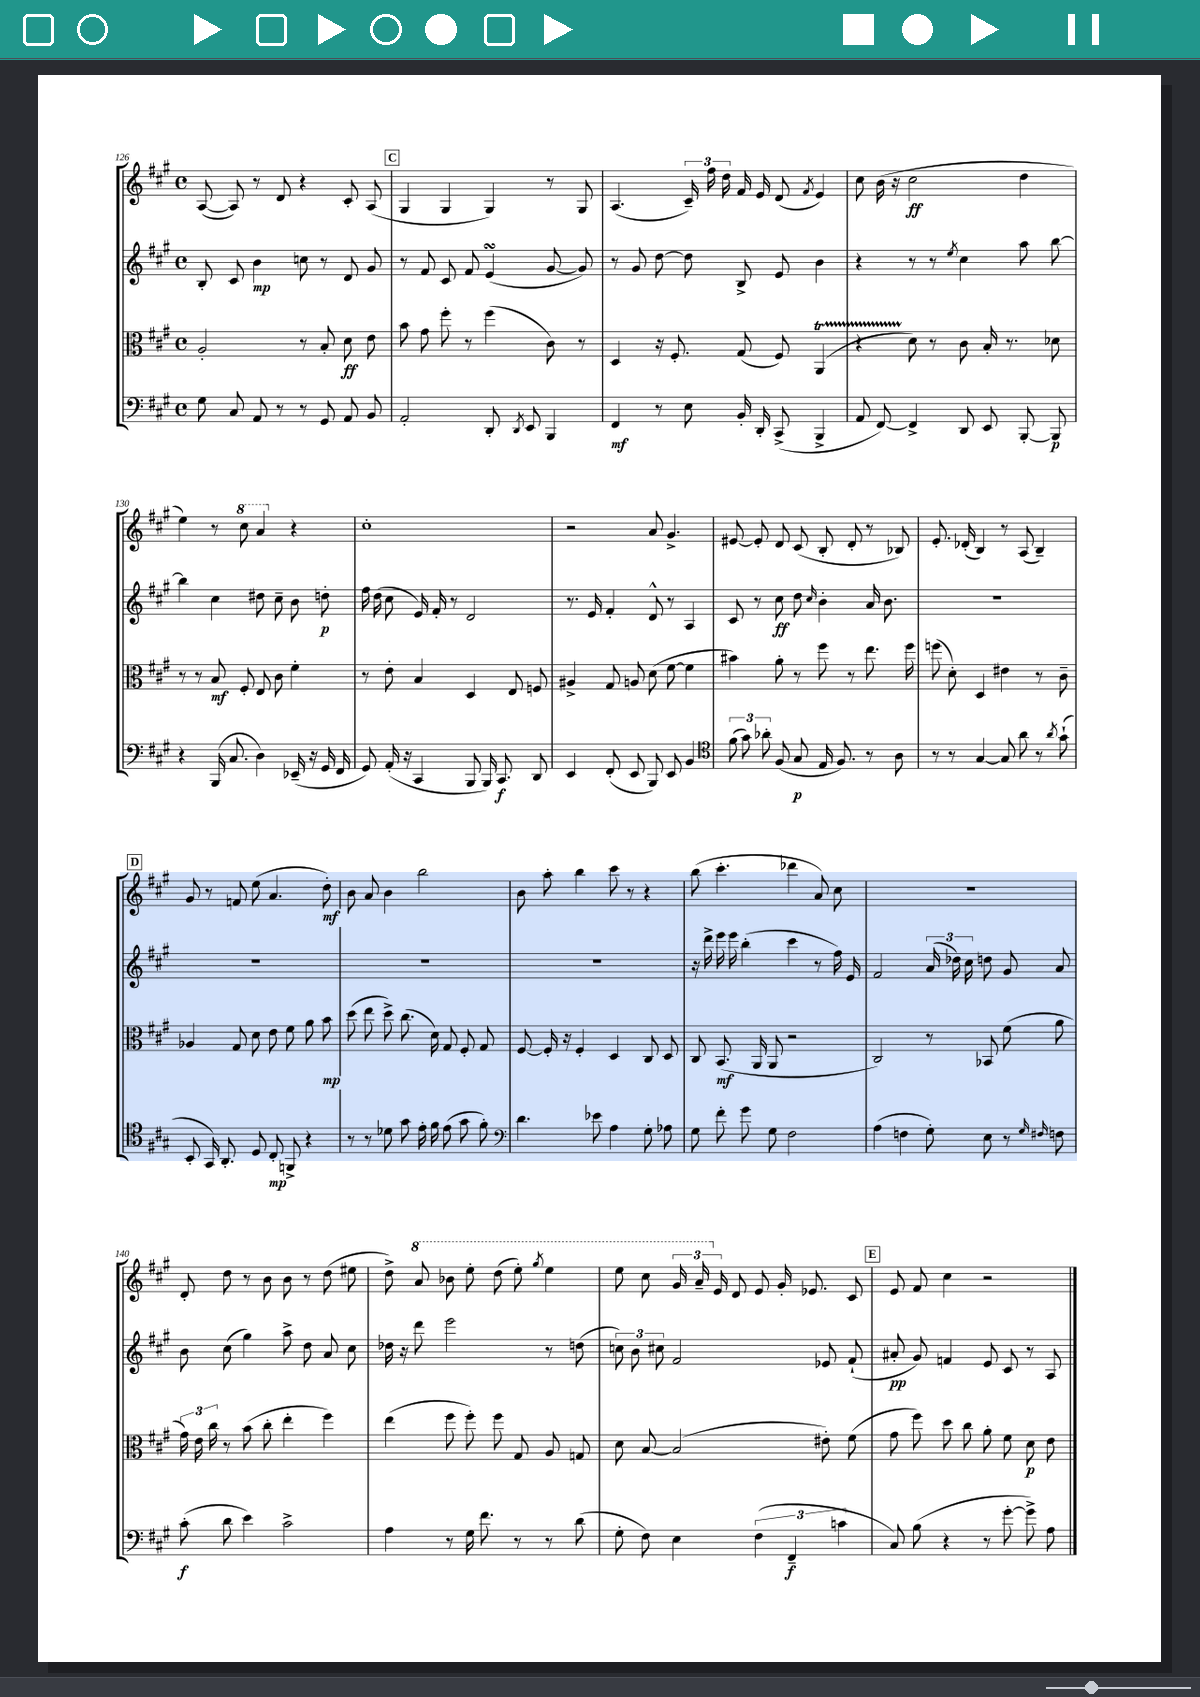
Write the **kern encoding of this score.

**kern	**kern	**kern	**kern
*staff4	*staff3	*staff2	*staff1
*clefF4	*clefC3	*clefG2	*clefG2
*k[f#c#g#]	*k[f#c#g#]	*k[f#c#g#]	*k[f#c#g#]
*M4/4	*M4/4	*M4/4	*M4/4
*met(c)	*met(c)	*met(c)	*met(c)
8G#	2A'	8B'	([8A
8C#	.	8c#	8A])
8AA	.	4b	8r
8r	.	.	8d
8r	8r	8cc	4r
8GG#	8B'	8r	.
8AA	8d	8d	8c#'
8BB	8e	8g#	(8A
=	=	=	=
2AA'	8b	8r	4G#
.	8g#	8f#	.
.	8ff#'	8c#	4G#
.	8r	8f#	.
8DD'	(4ff#	(4e	4G#)
8qDD	.	.	.
8EE	.	.	.
4BBB	8c#)	[8g#	8r
.	8r	8g#])	8G#
=	=	=	=
4FF#	4D	8r	(4.A
.	.	8g#	.
8r	16r	[8dd	.
.	8.F#'	.	.
8E	.	8dd]	24c#~)
.	.	.	24ff#
.	.	.	24dd
16BB'	(8G#	8B^	16f#
16DD'	.	.	16e
(8CC#^	8F#)	8e	(8d
.	.	.	8qf#
4BBB^	(4AA	4b	4e)
=	=	=	=
8AA	4r	4r	8cc#
[8FF#)	.	.	(16b
.	.	.	16r
4FF#^]	8d)	8r	2cc#
.	8r	8r	.
.	.	8qee	.
8DD	8c#	4cc#	.
8EE	16B'	.	.
.	8.r	.	.
[8BBB'	.	8aa	4dd
8BBB]	8d-	[8bb	.
=	=	=	=
4r	8r	4bb]	4ee)
.	8r	.	.
(16BBB	8B	4cc#	8r
8.C#	.	.	.
.	8F#'	.	8ccc#
4D)	8E	8dd#	4aa
.	8c#	8cc#~	.
(16EE-~	4f#'	8b	4r
16r	.	.	.
16GG#	.	8dd'	.
16FF#	.	.	.
=	=	=	=
8GG#)	8r	16ff#	1cc#'
.	.	(16dd	.
(16AA'	8e'	8cc#	.
16r	.	.	.
4CC#	4B	16e)	.
.	.	16f#'	.
.	.	8r	.
8BBB	4D	2d	.
16BBB)	.	.	.
8.CC#	.	.	.
.	8E	.	.
8DD	8F	.	.
=	=	=	=
4EE	4A#^	8.r	2r
.	.	16e	.
(8FF#'	8G#	4f#'	.
8EE	8A	.	.
8BBB)	(8d	8d^^	8a
8EE	[8f#	8r	4.g#^
4BB	4f#]	4A	.
=	=	=	=
*clefC4	*	*	*
(12f#	4b#)	8c#	[8e#
12g#)	.	.	.
.	.	8r	8e#']
12a-'	.	.	.
(8F#	8a'	8cc#	8d
8G#	8r	8dd	(8c#
.	.	16qqcc#	.
16E	8ff#	4b'	8B'
8.F#)	.	.	.
.	8r	.	8d'
8r	8.ee	16a	8r
.	.	8.b	.
8A	.	.	8B-)
.	16ff#	.	.
=	=	=	=
8r	(8ff	1r	8.e'
8r	8d')	.	.
.	.	.	(16d-'
[4G#	4D	.	4B)
8G#]	4e#	.	8r
8a	.	.	(8A
8r	8r	.	4B~)
8qa	.	.	.
(8g#`	8c#~	.	.
=	=	=	=
8BB'	4A-	1r	8g#
16GG#)	.	.	8r
8.AA'	.	.	.
.	8G#	.	8f
8D	8d	.	(8ee
8C#'	8e	.	4.a
8FF^	8f#	.	.
4r	8a	.	.
.	8b	.	8dd')
=	=	=	=
8r	(8dd	1r	8b
8r	8ee	.	8a
8d-	8dd^)	.	4b
8g#	(8.cc#	.	.
16e'	.	.	2bb
16f#	16d)	.	.
(8e	8G#	.	.
8g#	8F#'	.	.
8f#')	8G#	.	.
=	=	=	=
*clefF4	*	*	*
4.d	[8F#	1r	8b
.	16F#']	.	8aa'
.	16r	.	.
.	4F#'	.	4bb
8e-	.	.	.
4A	4D	.	8ccc#
.	.	.	8r
8G#'	8C#	.	4r
8A-	8D	.	.
=	=	=	=
8G#	8C#	16r	(8bb
.	.	16ddd^	.
8f#'	(8.BB	16eee	4.ccc#'
.	.	16eee	.
8g#	.	(4bb'	.
.	16AA	.	.
8G#	8AA	.	.
2F#	2r	4ccc#	4ddd-
.	.	8r	8a)
.	.	16ff#)	8cc#
.	.	16e	.
=	=	=	=
(4A	2C#)	2f#	1r
4F	.	.	.
8G#')	8r	(24a	.
.	.	24dd-)	.
.	.	24cc#	.
8E	8BB-	8dd	.
8r	(8f#	8g#	.
16qqG#	.	.	.
16qqF#	.	.	.
8F	8a	8a	.
=	=	=	=
(8c#'	24g#)	8b	8d'
.	24e	.	.
.	24cc#	.	.
8d	8r	(8cc#	8dd
4e)	(8b	4gg#)	8r
.	8cc#'	.	8b
2c#^	4ee'	8aa^	8b
.	.	8dd	8r
.	4ff#)	8a	(8dd
.	.	8cc#	8ee#
=	=	=	=
4A	(4ee	16dd-	8dd^)
.	.	16r	.
.	.	8ddd	8aa
8r	8ff#	2eee	8bb-
16G#	8ff#')	.	8eee'
8.f#	.	.	.
.	8ff#	.	(8ddd
8r	8G#	.	8eee')
.	.	.	8qggg#
8r	8A	8r	4eee
(8d	8G	(8dd	.
=	=	=	=
8G#'	8d	12cc)	8eee
.	.	12b	.
8F#)	[8B	.	8ccc#
.	.	12cc#	.
4E	(2B]	2f#	24gg#
.	.	.	24aa~
.	.	.	24e
.	.	.	8d
(6F#	.	.	8e
.	.	.	16g#'
6FF#~	.	.	.
.	.	.	8.e-
.	8e#')	8e-	.
6c	.	.	.
.	(8f#	(8f#`	8c#
=	=	=	=
8C#)	8g#	8a#'	8e
(8B	8ff#)	8g#)	8f#
4r	8dd	4f	4cc#
.	8cc#	.	.
8r	8a'	8e	2r
[8g#'	8f#	8c#	.
8g#^])	8d	8r	.
8A	8e	8A	.
==	==	==	==
*-	*-	*-	*-
